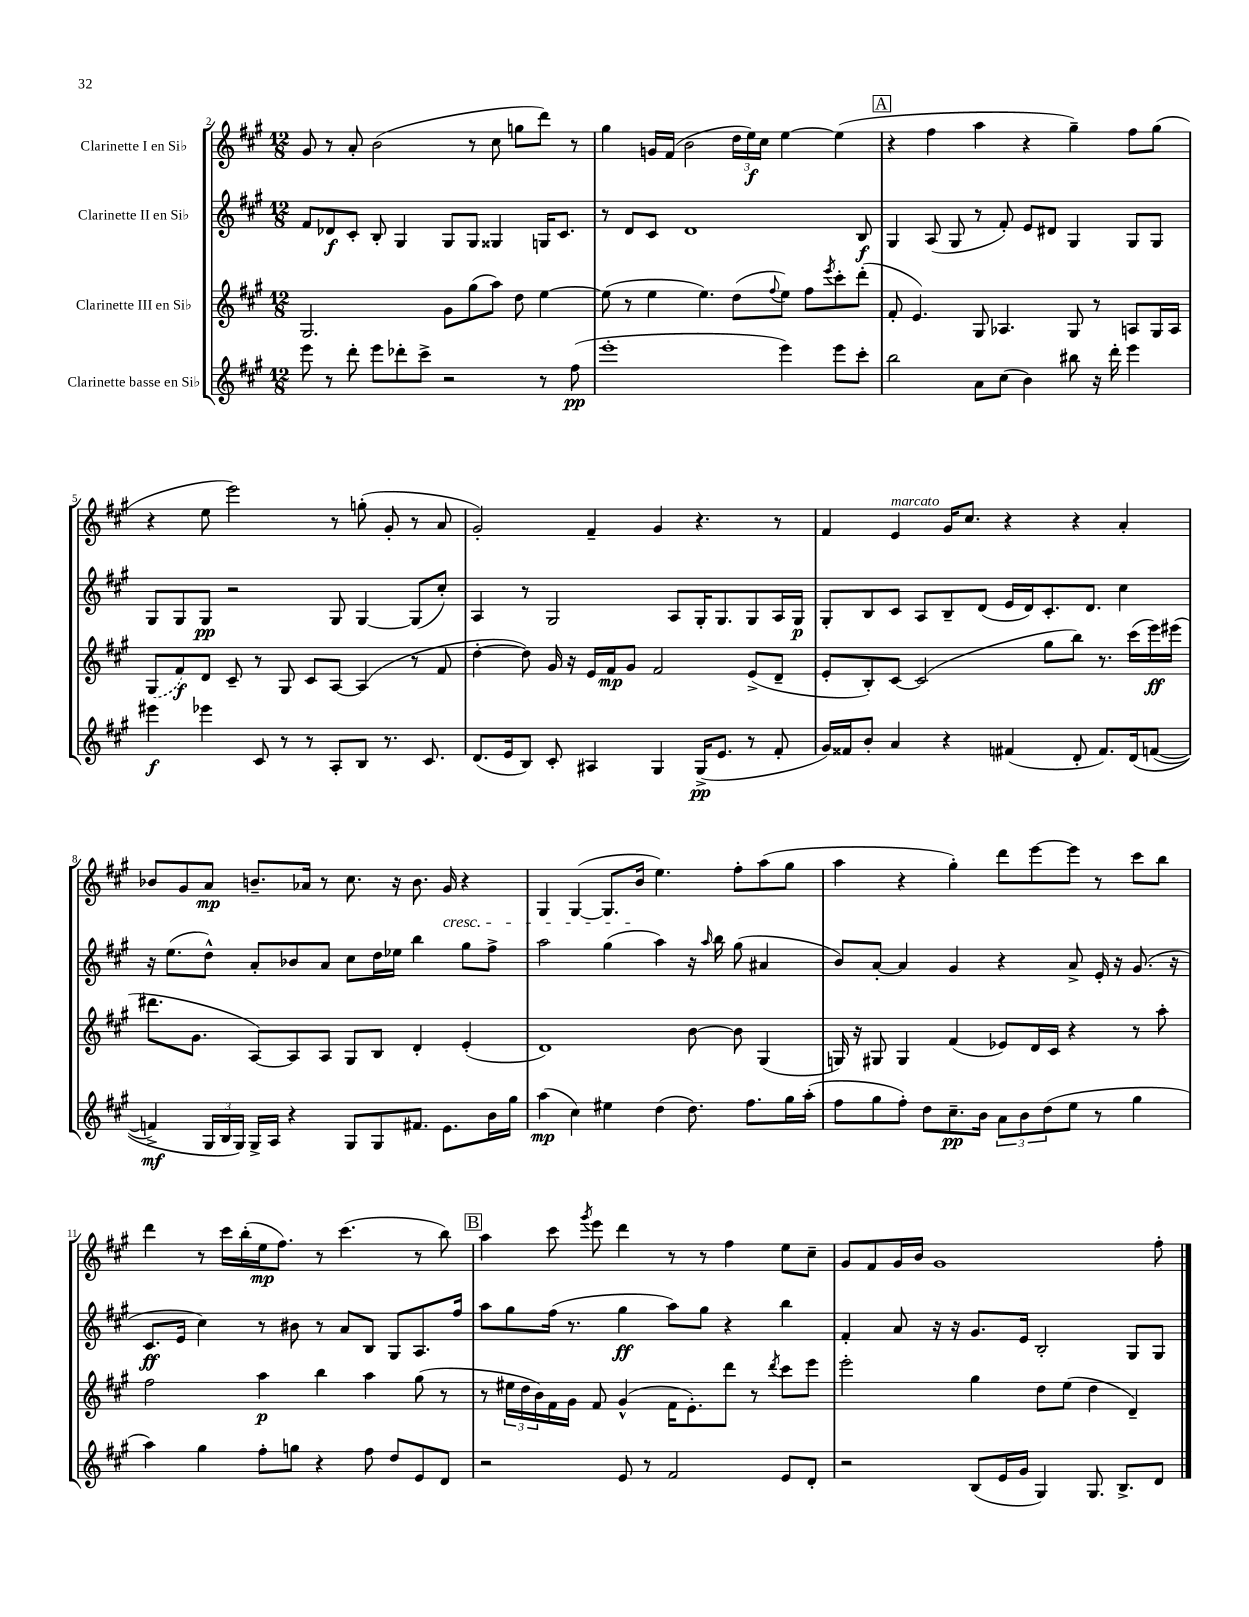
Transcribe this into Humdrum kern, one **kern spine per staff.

**kern	**kern	**kern	**kern
*staff4	*staff3	*staff2	*staff1
*clefG2	*clefG2	*clefG2	*clefG2
*k[f#c#g#]	*k[f#c#g#]	*k[f#c#g#]	*k[f#c#g#]
*M12/8	*M12/8	*M12/8	*M12/8
8eee	2.G#	8f#	8g#
8r	.	8d-	8r
8ddd'	.	8c#'	8a'
8eee	.	8B'	(2b
8ddd-'	.	4G#	.
8ccc#^	.	.	.
2r	8g#	8G#	.
.	(8gg#	8G#	8r
.	8aa)	4G##	8cc#
.	8dd	.	8gg
8r	[4ee	16G	8ddd)
.	.	8.c#	.
(8ff#	.	.	8r
=	=	=	=
1eee'	(8ee]	8r	4gg#
.	8r	8d	.
.	4ee	8c#	16g
.	.	.	(16f#
.	.	1d	2b
.	4.ee)	.	.
.	(8dd	.	24dd
.	.	.	24ee)
.	.	.	24cc#
.	8qqff#	.	.
4eee)	8ee)	.	[4ee
.	8ff#	.	.
.	8qeee	.	.
8eee	8ccc#'	.	(4ee]
8ccc#'	(8ddd'	8B	.
=	=	=	=
2bb	8f#'	4G#	4r
.	4.e)	.	.
.	.	(8A	4ff#
.	.	8G#	.
8a	8G#	8r	4aa
(8cc#	4.A-	8f#')	.
4b)	.	8e	4r
.	.	8d#	.
8bb#	8G#	4G#	4gg#~)
16r	8r	.	.
16ddd'	.	.	.
4eee	8A	8G#	8ff#
.	16G#	8G#	(8gg#
.	16A	.	.
=	=	=	=
4eee#	(8G#	8G#	4r
.	8f#)	8G#	.
4eee-	8d	8G#	8ee
.	8c#~	2r	2eee)
8c#	8r	.	.
8r	8G#	.	.
8r	8c#	.	.
8A'	[8A	8G#	8r
8B	(4A]	[4G#	(8gg'
8.r	.	.	8g#'
.	8r	(8G#]	8r
8.c#	.	.	.
.	8f#	8cc#')	8a
=	=	=	=
(8.d	[4dd'	4A	2g#')
16e	.	.	.
8B)	8dd])	8r	.
8c#'	16g#	2G#	.
.	16r	.	.
4A#	16e	.	4f#~
.	16f#	.	.
.	8g#	.	.
4G#	2f#	.	4g#
.	.	8A	.
(16G#^	.	16G#'	4.r
8.e	.	8.G#	.
8r	(8e^	8G#	.
8f#'	8d~	16A	8r
.	.	16G#	.
=	=	=	=
16g#)	8e'	8G#'	4f#
16f##	.	.	.
8b'	8B')	8B	.
4a	[8c#	8c#	4e
.	(2c#]	8A	.
4r	.	8B~	16g#
.	.	.	8.cc#
.	.	(8d	.
(4f#	.	16e	4r
.	.	16d)	.
.	8gg#	8.c#'	.
8d'	8bb)	.	4r
.	.	8.d	.
8.f#)	8.r	.	.
.	.	4cc#	4a'
&(16d	(16ccc#	.	.
([8f	16eee)	.	.
.	(16eee#	.	.
=	=	=	=
4f^])	8.ddd#	16r	8b-
.	.	(8.ee	.
.	.	.	8g#
.	8.g#	.	.
24G#	.	8dd^^)	8a
24B	.	.	.
24G#&)	.	.	.
16G#^	[8A)	8a'	8.b~
16A	.	.	.
4r	8A]	8b-	.
.	.	.	16a-
.	8A	8a	8r
8G#	8G#	8cc#	8.cc#
8G#	8B	16dd	.
.	.	16ee-	16r
8.f#	4d'	4bb	8.b
8.e	.	.	16g#
.	(4e'	8gg#	4r
16b	.	8ff#^	.
16gg#	.	.	.
=	=	=	=
(4aa	1d)	2aa	4G#
4cc#)	.	.	([4G#
4ee#	.	(4gg#	8.G#]
.	.	.	16b
(4dd	.	4aa)	4.ee)
8.dd)	[8b	16r	.
.	.	16qqaa	.
.	.	16bb	.
.	8b]	(8gg#	8ff#'
8.ff#	.	.	.
.	(4G#	4a#	(8aa
16gg#	.	.	8gg#
(16aa'	.	.	.
=	=	=	=
8ff#	16G)	8b)	4aa
.	16r	.	.
8gg#	8G#	[8a'	.
8ff#')	4G#	4a]	4r
8dd	.	.	.
8.cc#~	(4f#	4g#	4gg#')
16b	.	.	.
12a	8e-)	4r	8ddd
12b	.	.	.
.	16d	.	[8eee
(12dd	.	.	.
.	16c#	.	.
8ee	4r	8a^	8eee]
8r	.	16e'	8r
.	.	16r	.
4gg#	8r	(8.g#	8ccc#
.	8aa'	.	8bb
.	.	16r	.
=	=	=	=
4aa)	2ff#	8.c#	4ddd
.	.	16e	.
4gg#	.	4cc#)	8r
.	.	.	16ccc#
.	.	.	(16bb'
8ff#'	4aa	8r	16ee
.	.	.	8.ff#)
8gg	.	8b#	.
4r	4bb	8r	8r
.	.	8a	(4.ccc#
8ff#	4aa	8B	.
8dd	.	8G#	.
8e	(8gg#	8.A	8r
8d	8r	.	8bb)
.	.	16ff#	.
=	=	=	=
2r	8r	8aa	4aa
.	24ee#	8gg#	.
.	24dd	.	.
.	24b)	.	.
.	16f#	(16ff#	8ccc#
.	16g#	8.r	.
.	.	.	8qggg#
.	8f#	.	8eee
8e	(4g#^^	4gg#	4ddd
8r	.	.	.
2f#	16f#	8aa)	8r
.	8.e')	.	.
.	.	8gg#	8r
.	8ddd	4r	4ff#
.	8r	.	.
.	8qddd	.	.
8e	8ccc#	4bb	8ee
8d'	8eee	.	8cc#~
=	=	=	=
2r	2eee'	4f#'	8g#
.	.	.	8f#
.	.	8a	16g#
.	.	.	16b
.	.	16r	1g#
.	.	16r	.
(8B	4gg#	8.g#	.
16e	.	.	.
16g#	.	16e	.
4G#)	8dd	2B'	.
.	(8ee	.	.
8.G#	4dd	.	.
8.B^	.	.	.
.	4d~)	8G#	.
8d	.	8G#	8ff#'
==	==	==	==
*-	*-	*-	*-
